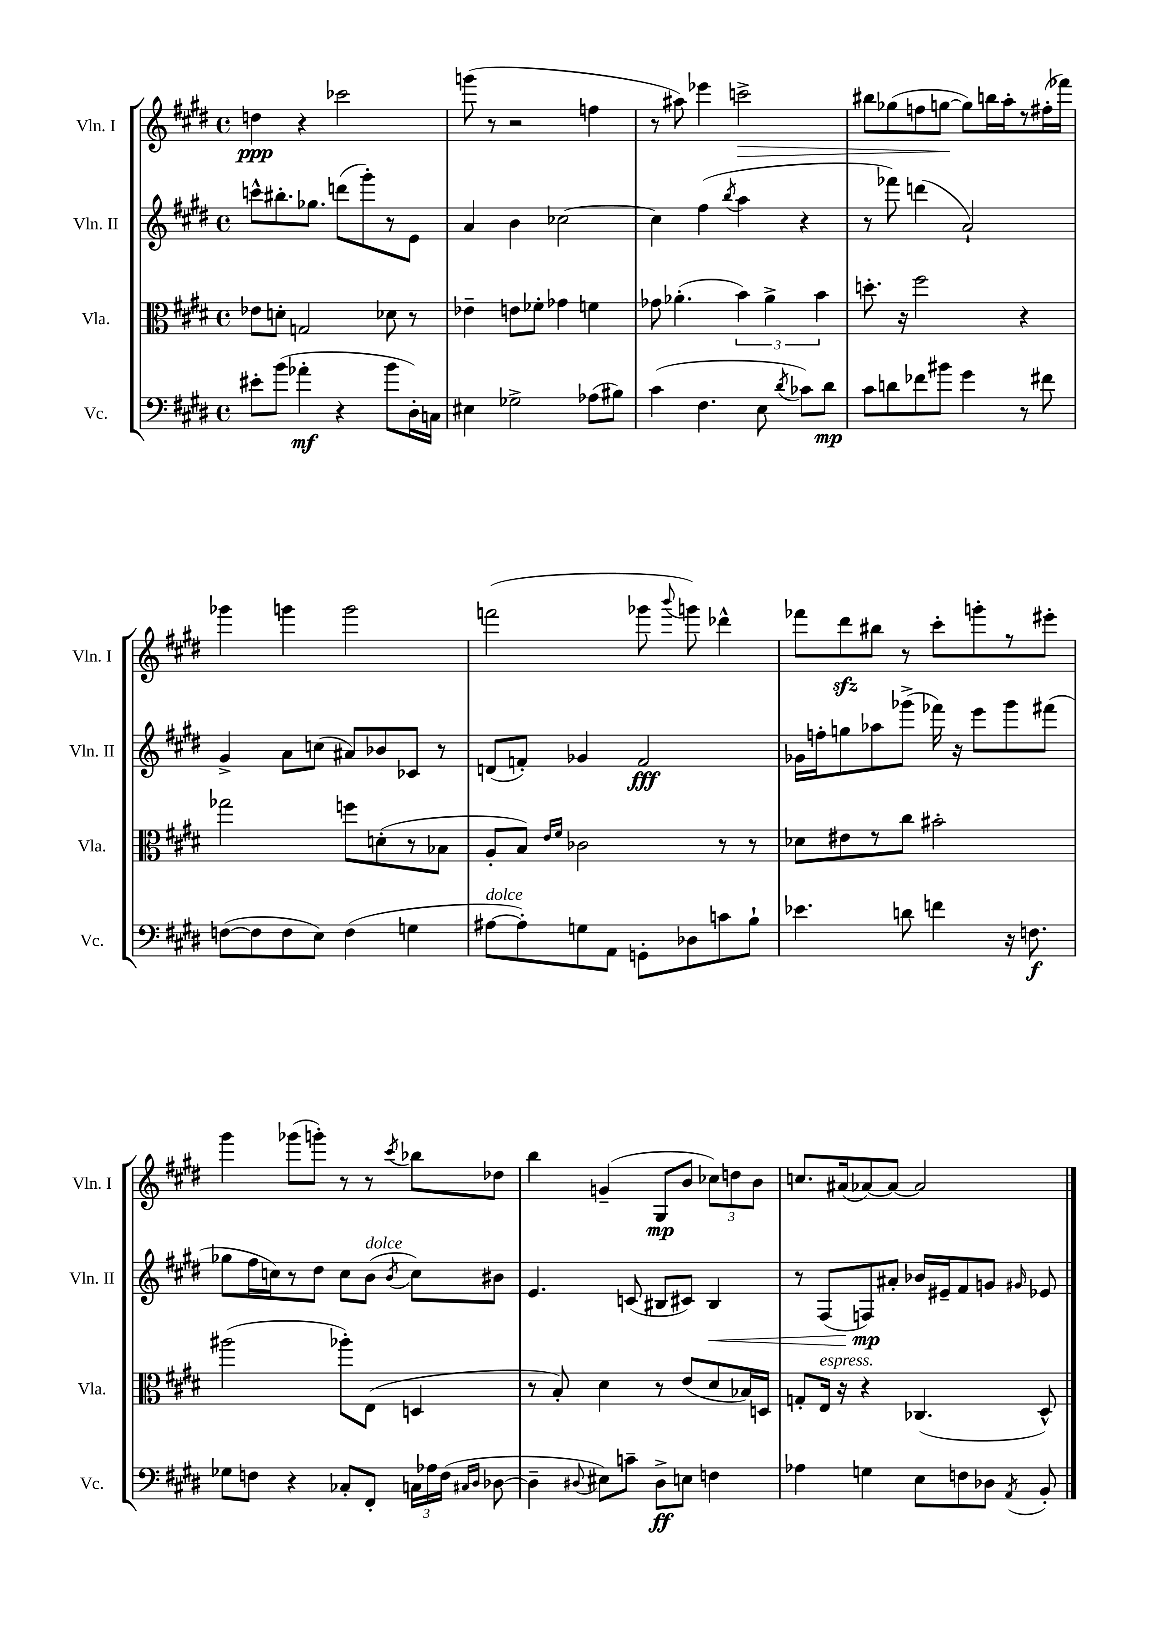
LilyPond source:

<<
\new StaffGroup <<
\new Staff = "s0" \with { instrumentName = "Vln. I" shortInstrumentName = "Vln. I" } {
    \clef treble \key e \major \defaultTimeSignature \time 4/4
    \autoBeamOff d''4\ppp r4 ces'''2 |
    g'''8( r8 r2 f''4 |
    r8 ais''8) ees'''4 c'''2->\> |
    bis''8[ ges''8( f''8 g''8]~\! g''8[) b''16 a''16-. r8 fis''16-.( fes'''16]) |
    ges'''4 g'''4 g'''2 |
    f'''2( ges'''8 \appoggiatura { b'''8 } g'''8) des'''4-^ |
    fes'''8[ dis'''8\sfz bis''8] r8 cis'''8[-. g'''8-. r8 eis'''8]-. |
    gis'''4 ges'''8[( g'''8]-.) r8 r8 \acciaccatura { cis'''8 } bes''8[ des''8] |
    b''4 g'4--( gis8[\mp b'8] \tuplet 3/2 { ces''8[) d''8 b'8] } |
    c''8.[ ais'16( aes'8~) aes'8]~ aes'2 \bar "|." |
}
\new Staff = "s1" \with { instrumentName = "Vln. II" shortInstrumentName = "Vln. II" } {
    \clef treble \key e \major \defaultTimeSignature \time 4/4
    \autoBeamOff c'''8[-^ bis''8.-. ges''8.] d'''8[( gis'''8-.) r8 e'8] |
    a'4 b'4 ces''2~ |
    ces''4 fis''4( \acciaccatura { b''8 } a''4 r4 |
    r8 fes'''8) d'''4( a'2-!) |
    gis'4-> a'8[ c''8]( ais'8[) bes'8 ces'8] r8 |
    d'8[( f'8]-.) ges'4 f'2\fff |
    ges'16[ f''16-. g''8 aes''8 ges'''8]->( fes'''16) r16 e'''8[ ges'''8 fis'''8]( |
    ges''8[ fis''16 c''16) r8 dis''8] c''8[ b'8]^\markup { \italic "dolce" }( \acciaccatura { b'8 } c''8[) bis'8] |
    e'4. c'8( bis8[ cis'8]) bis4\< |
    r8 fis8[( f8\mp\!) ais'8]-. bes'16[ eis'16-- fis'8 g'8] \grace { gis'16 } ees'8 \bar "|." |
}
\new Staff = "s2" \with { instrumentName = "Vla." shortInstrumentName = "Vla." } {
    \clef alto \key e \major \defaultTimeSignature \time 4/4
    \autoBeamOff ees'8[ d'8]-. g2 des'8 r8 |
    ees'4-- e'8[ fes'8]-. ges'4 f'4 |
    ges'8 aes'4.-.( \tuplet 3/2 { b'4) aes'4-> b'4 } |
    d''8.-. r16 fis''2 r4 |
    ges''2 f''8[ d'8-.( r8 bes8] |
    a8[-. b8]) \grace { e'16[ fis'16] } ces'2 r8 r8 |
    des'8[ eis'8 r8 cis''8] bis'2-. |
    ais''2( aes''8[-.) e8]( d4 |
    r8 b8-.) dis'4 r8 e'8[( dis'8 bes16) d16] |
    g8[-. e16]^\markup { \italic "espress." } r16 r4 ces4.( dis8-^) \bar "|." |
}
\new Staff = "s3" \with { instrumentName = "Vc." shortInstrumentName = "Vc." } {
    \clef bass \key e \major \defaultTimeSignature \time 4/4
    \autoBeamOff eis'8[-. b'8]( aes'4-.\mf r4 b'8[ dis16-.) c16] |
    eis4 ges2-> aes8[( bis8]) |
    cis'4( fis4. e8 \acciaccatura { dis'8 } ces'8[) dis'8]\mp |
    cis'8[ d'8 fes'8 bis'8] gis'4 r8 fis'8 |
    f8[~( f8 f8 e8]) f4( g4 |
    ais8[~^\markup { \italic "dolce" } ais8-.) g8 a,8] g,8[-. des8 c'8 b8]-! |
    ees'4. d'8 f'4 r16 f8.\f |
    ges8[ f8] r4 ces8[-. fis,8]-. \tuplet 3/2 { c16[ aes16 f16]( } \grace { cis16[ dis16] } des8~ |
    des4-- \appoggiatura { dis8 } eis8[) c'8]-- dis8[->\ff e8] f4 |
    aes4 g4 e8[ f8 des8] \acciaccatura { a,8 } b,8-. \bar "|." |
}
>>
>>
\layout { \context { \Score \remove "Bar_number_engraver" } }
